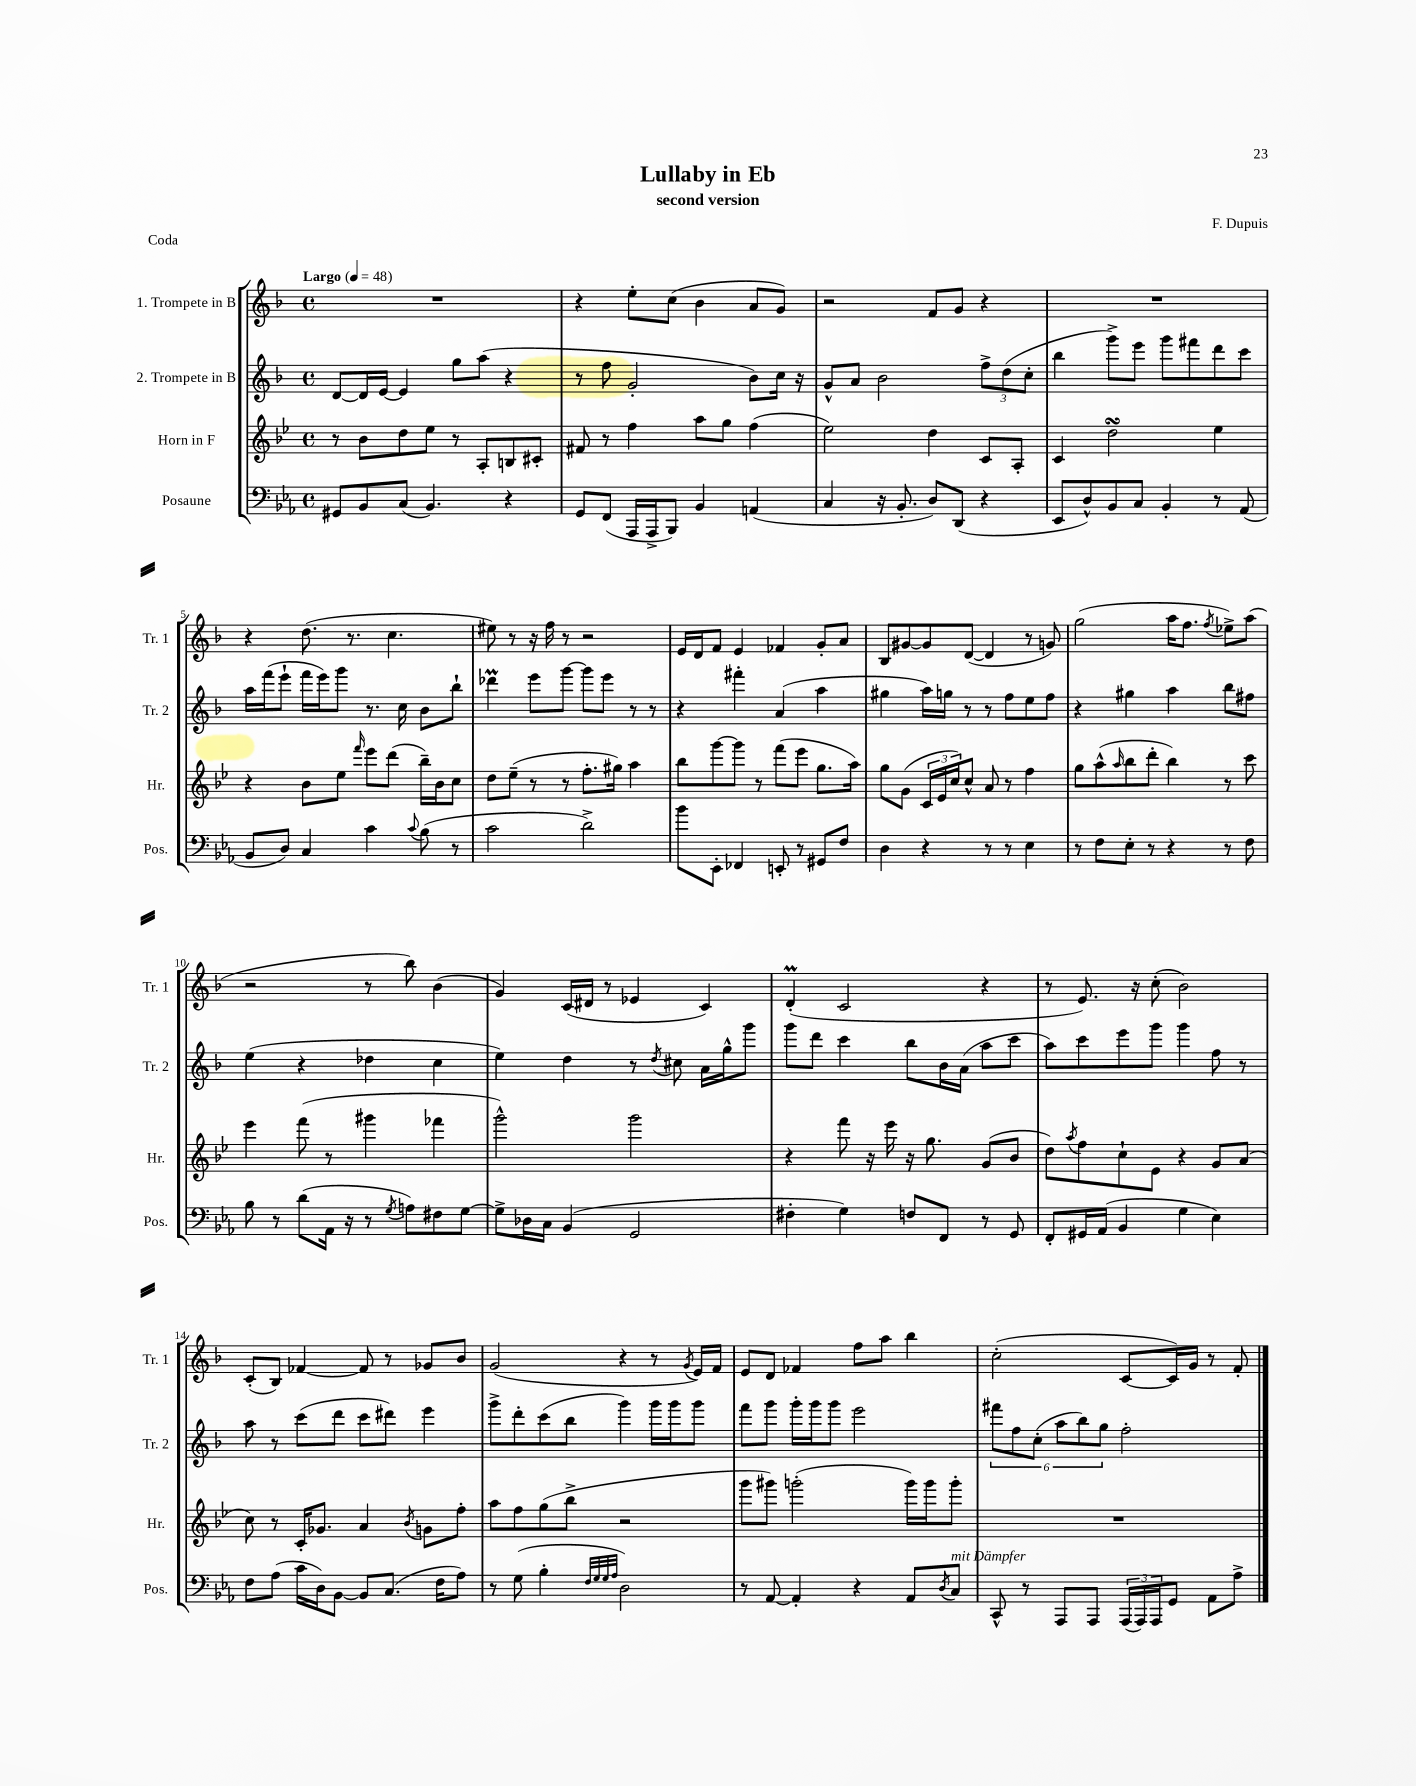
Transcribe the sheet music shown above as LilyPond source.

\header { title = "Lullaby in Eb" composer = "F. Dupuis" subtitle = "second version" piece = "Coda" }
<<
\new StaffGroup <<
\new Staff = "s0" \with { instrumentName = "1. Trompete in B" shortInstrumentName = "Tr. 1" } {
    \clef treble \key f \major \defaultTimeSignature \time 4/4 \tempo "Largo" 4 = 48
    R1 |
    r4 e''8-. c''8( bes'4 a'8 g'8) |
    r2 f'8 g'8 r4 |
    R1 |
    r4 d''8.( r8. c''4. |
    eis''8) r8 r16 f''16 r8 r2 |
    e'16 d'16 f'8 e'4 fes'4 g'8-. a'8 |
    bes8 gis'8~ gis'8 d'8~( d'4 r8 g'8) |
    g''2( a''16 f''8. \acciaccatura { f''8 } ees''8->) a''8( |
    r2 r8 bes''8) bes'4( |
    g'4) c'16( dis'16 r8 ees'4 c'4) |
    d'4-.\prall( c'2 r4 |
    r8 e'8.) r16 c''8-.( bes'2) |
    c'8-.( bes8) fes'4~ fes'8 r8 ges'8 bes'8 |
    g'2( r4 r8 \acciaccatura { g'8 } e'16) f'16 |
    e'8 d'8 fes'4 f''8 a''8 bes''4 |
    c''2-.( c'8~ c'16) g'16 r8 f'8-. \bar "|." |
}
\new Staff = "s1" \with { instrumentName = "2. Trompete in B" shortInstrumentName = "Tr. 2" } {
    \clef treble \key f \major \defaultTimeSignature \time 4/4
    d'8~ d'16 e'16~ e'4 g''8 a''8( r4 |
    r8 f''8 g'2-. bes'8) c''16 r16 |
    g'8-^ a'8 bes'2 \tuplet 3/2 { f''8-> d''8( c''8-. } |
    bes''4 g'''8->) e'''8 g'''8 fis'''8 d'''8 c'''8 |
    a''16 f'''16( e'''8-! f'''16 e'''16) g'''8 r8. c''16 bes'8 bes''8-! |
    des'''4\prall e'''8 g'''8~ g'''8 e'''8 r8 r8 |
    r4 fis'''4-. a'4( a''4 |
    gis''4 a''16) g''16 r8 r8 f''8 e''8 f''8 |
    r4 gis''4 a''4 bes''8 fis''8 |
    e''4( r4 des''4 c''4 |
    e''4) d''4 r8 \acciaccatura { d''8 } cis''8 a'16 g''16-^ g'''8 |
    g'''8 d'''8 c'''4 bes''8 bes'16 a'16( a''8 c'''8 |
    a''8) c'''8 e'''8 g'''8 g'''4 f''8 r8 |
    a''8 r8 c'''8( d'''8 c'''8 dis'''8) e'''4 |
    g'''8-> d'''8-. c'''8( bes''8 g'''4) g'''16 g'''16 g'''8 |
    f'''8 g'''8 g'''16-. g'''16 g'''8 e'''2 |
    \tuplet 6/4 { fis'''8 f''8 c''8-.( a''8 bes''8) g''8 } f''2-. \bar "|." |
}
\new Staff = "s2" \with { instrumentName = "Horn in F" shortInstrumentName = "Hr." } {
    \clef treble \key bes \major \defaultTimeSignature \time 4/4
    r8 bes'8 d''8 ees''8 r8 a8-. b8 cis'8-. |
    fis'8 r8 f''4 a''8 g''8 f''4( |
    ees''2) d''4 c'8 a8-. |
    c'4 d''2\turn ees''4 |
    r4 bes'8 ees''8 \grace { f'''16 } ees'''8 d'''8( bes''16--) bes'16 c''8 |
    d''8 ees''8--( r8 r8 f''8.-. gis''16) a''4 |
    bes''8 g'''8~ g'''8 r8 f'''8( ees'''8 g''8. a''16) |
    g''8 g'8( \tuplet 3/2 { c'16 ees'16 c''16) } c''8-^ a'8 r8 f''4 |
    g''8 a''8-^( \grace { a''16 } bes''8 d'''8-. bes''4) r8 c'''8 |
    ees'''4 f'''8( r8 gis'''4 fes'''4 |
    g'''2-^) g'''2 |
    r4 f'''8 r16 ees'''16 r16 g''8. g'8( bes'8 |
    d''8) \acciaccatura { a''8 } f''8 c''8-! ees'8 r4 g'8 a'8( |
    c''8) r8 c'16-. ges'8. a'4 \acciaccatura { bes'8 } g'8 f''8-. |
    a''8 f''8 g''8( bes''8-> r2 |
    g'''8 gis'''8) g'''2-.( g'''16) g'''16 g'''8-. |
    R1 \bar "|." |
}
\new Staff = "s3" \with { instrumentName = "Posaune" shortInstrumentName = "Pos." } {
    \clef bass \key ees \major \defaultTimeSignature \time 4/4
    gis,8 bes,8 c8( bes,4.) r4 |
    g,8 f,8( aes,,16 aes,,16-> bes,,8) bes,4 a,4( |
    c4 r16 bes,8.-. d8) d,8( r4 |
    ees,8 d8-^) bes,8 c8 bes,4-. r8 aes,8( |
    bes,8 d8) c4 c'4 \appoggiatura { c'8 } bes8( r8 |
    c'2 d'2->) |
    bes'8 ees,8-. fes,4 e,8-. r8 gis,8 f8 |
    d4 r4 r8 r8 ees4 |
    r8 f8 ees8-. r8 r4 r8 f8 |
    bes8 r8 d'8( aes,16 r16 r8 \acciaccatura { g8 } a8) fis8 g8~ |
    g8-> des16 c16 bes,4( g,2 |
    fis4-. g4) f8 f,8 r8 g,8 |
    f,8-. gis,16 aes,16( bes,4 g4 ees4) |
    f8 aes8( c'16 d16) bes,8~ bes,8 c8.( f16 aes8) |
    r8 g8( bes4-. \grace { f32 g32 g32 aes32 } d2) |
    r8 aes,8~ aes,4-. r4 aes,8 \acciaccatura { d8 } c8^\markup { \italic "mit Dämpfer" } |
    c,8-^ r8 aes,,8 aes,,8 \tuplet 3/2 { aes,,16( aes,,16) aes,,16 } g,8 aes,8 aes8-> \bar "|." |
}
>>
>>
